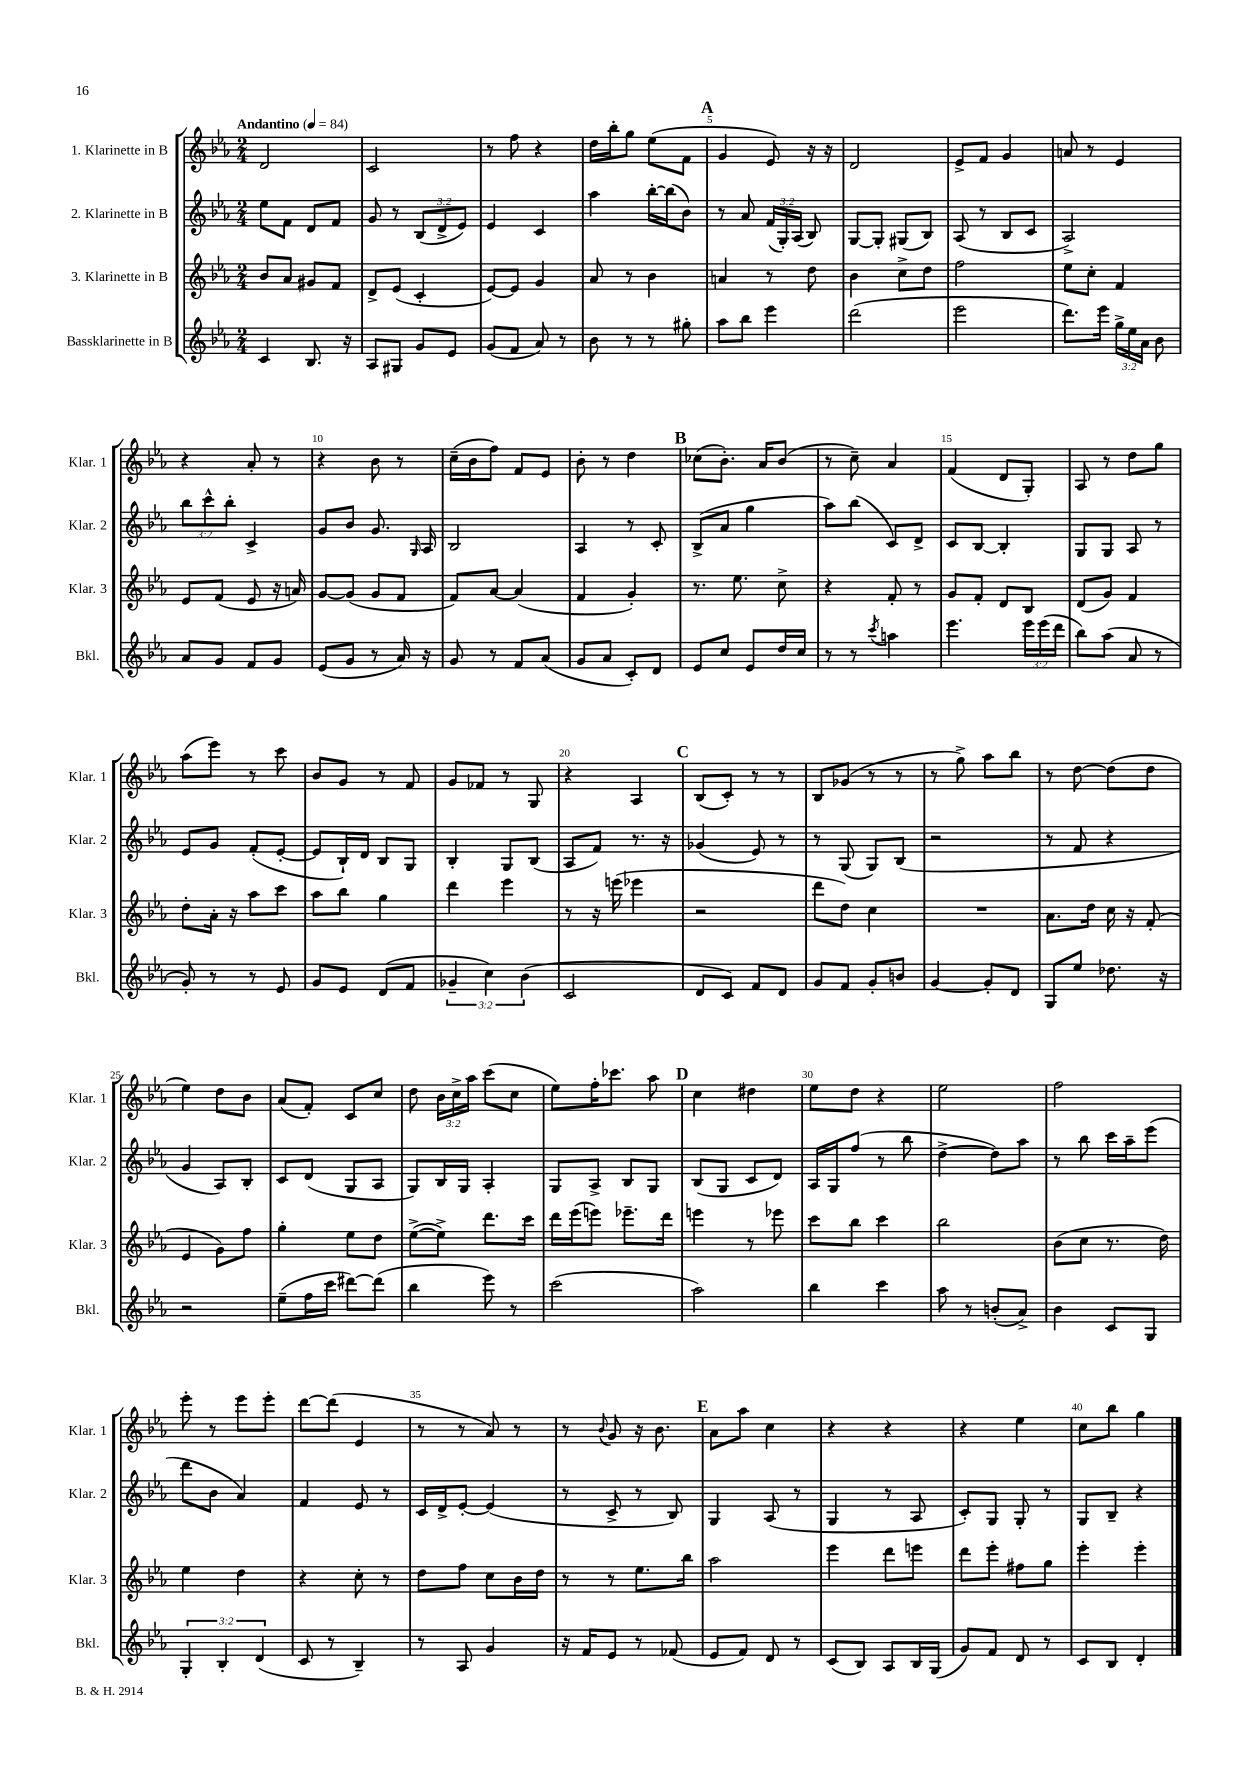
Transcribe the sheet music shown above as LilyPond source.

<<
\new StaffGroup <<
\new Staff = "s0" \with { instrumentName = "1. Klarinette in B" shortInstrumentName = "Klar. 1" } {
    \clef treble \key ees \major \numericTimeSignature \time 2/4 \override Staff.TupletNumber.text = #tuplet-number::calc-fraction-text \tempo "Andantino" 4 = 84
    \autoBeamOff d'2 |
    c'2 |
    r8 f''8 r4 |
    d''16[ bes''16-. g''8] ees''8[( f'8] |
    \mark \markup { \bold "A" } g'4 ees'8) r16 r16 |
    d'2 |
    ees'8[-> f'8] g'4 |
    a'8 r8 ees'4 |
    r4 aes'8-. r8 |
    r4 bes'8 r8 |
    c''16[--( bes'16 f''8]) f'8[ ees'8] |
    bes'8-. r8 d''4 |
    \mark \markup { \bold "B" } ces''8[( bes'8.]-.) aes'16[ bes'8]( |
    r8 c''8--) aes'4 |
    f'4( d'8[ g8]-.) |
    aes8 r8 d''8[ g''8] |
    aes''8[( ees'''8]) r8 c'''8 |
    bes'8[ g'8] r8 f'8 |
    g'8[ fes'8] r8 g8 |
    r4 aes4 |
    \mark \markup { \bold "C" } bes8[( c'8]-.) r8 r8 |
    bes8[ ges'8]( r8 r8 |
    r8 g''8->) aes''8[ bes''8] |
    r8 d''8~ d''8[( d''8] |
    ees''4) d''8[ bes'8] |
    aes'8[( f'8]-.) c'8[ c''8] |
    d''8 \tuplet 3/2 { bes'16[ c''16-> aes''16] } c'''8[( c''8] |
    ees''8[) f''16-. ces'''8.] aes''8 |
    \mark \markup { \bold "D" } c''4 dis''4 |
    ees''8[ d''8] r4 |
    ees''2 |
    f''2 |
    ees'''8-. r8 ees'''8[ ees'''8]-. |
    d'''8[~ d'''8]( ees'4 |
    r8 r8 aes'8) r8 |
    r8 \appoggiatura { bes'8 } g'8 r16 bes'8. |
    \mark \markup { \bold "E" } aes'8[ aes''8] c''4 |
    r4 r4 |
    r4 ees''4 |
    c''8[ bes''8] g''4 \bar "|." |
}
\new Staff = "s1" \with { instrumentName = "2. Klarinette in B" shortInstrumentName = "Klar. 2" } {
    \clef treble \key ees \major \numericTimeSignature \time 2/4 \override Staff.TupletNumber.text = #tuplet-number::calc-fraction-text
    \autoBeamOff ees''8[ f'8] d'8[ f'8] |
    g'8 r8 \tuplet 3/2 { bes8[( d'8-> ees'8]) } |
    ees'4 c'4 |
    aes''4 bes''16[~-. bes''16( bes'8]) |
    \mark \markup { \bold "A" } r8 aes'8 \tuplet 3/2 { f'16[( g16-.) aes16]( } bes8) |
    g8[~ g8]-. gis8[( bes8]) |
    aes8( r8 bes8[ c'8] |
    aes2->) |
    \tuplet 3/2 { bes''8[ c'''8-^ bes''8]-. } c'4-> |
    g'8[ bes'8] g'8. \grace { g16 } aes16 |
    bes2 |
    aes4 r8 c'8-. |
    \mark \markup { \bold "B" } bes8[->( aes'8] g''4 |
    aes''8[) bes''8]( c'8[) d'8]-> |
    c'8[ bes8]~ bes4-. |
    g8[ g8] aes8 r8 |
    ees'8[ g'8] f'8[-.( ees'8]~-. |
    ees'8[ bes16-!) d'16] bes8[ g8] |
    bes4-. g8[ bes8]( |
    aes8[ f'8]) r8. r16 |
    \mark \markup { \bold "C" } ges'4( ees'8) r8 |
    r8 g8( g8[) bes8]( |
    r2 |
    r8 f'8 r4 |
    g'4 aes8[) bes8]-. |
    c'8[ d'8]( g8[ aes8] |
    g8[) bes16 g16] aes4-. |
    g8[ aes8]-> bes8[ g8] |
    \mark \markup { \bold "D" } bes8[( g8] c'8[ d'8]) |
    aes16[ g16 f''8]( r8 bes''8 |
    d''4~-> d''8[) aes''8] |
    r8 bes''8 c'''16[ aes''16-- ees'''8]( |
    d'''8[ bes'8] aes'4) |
    f'4 ees'8 r8 |
    c'16[ d'16-> ees'8]~-. ees'4( |
    r8 c'8-> r8 bes8) |
    \mark \markup { \bold "E" } g4 aes8( r8 |
    g4 r8 aes8 |
    c'8[-.) g8] g8-. r8 |
    g8[ bes8]-- r4 \bar "|." |
}
\new Staff = "s2" \with { instrumentName = "3. Klarinette in B" shortInstrumentName = "Klar. 3" } {
    \clef treble \key ees \major \numericTimeSignature \time 2/4
    \autoBeamOff bes'8[ aes'8] gis'8[ f'8] |
    d'8[-> ees'8]( c'4-. |
    ees'8[~) ees'8] g'4 |
    aes'8 r8 bes'4 |
    \mark \markup { \bold "A" } a'4 r8 d''8 |
    bes'4 c''8[-> d''8] |
    f''2 |
    ees''8[ c''8]-. f'4 |
    ees'8[ f'8]( ees'8 r16 a'16) |
    g'8[~ g'8]( g'8[ f'8] |
    f'8[) aes'8]~ aes'4( |
    f'4 g'4-.) |
    \mark \markup { \bold "B" } r8. ees''8. c''8-> |
    r4 f'8-. r8 |
    g'8[ f'8]-. d'8[ bes8] |
    d'8[( g'8]) f'4 |
    d''8[-. aes'16]-. r16 aes''8[ c'''8] |
    aes''8[ bes''8] g''4 |
    d'''4 ees'''4 |
    r8 r16 e'''16( ees'''4 |
    \mark \markup { \bold "C" } r2 |
    d'''8[ d''8]) c''4 |
    R2 |
    aes'8.[ d''16] c''16 r16 f'8-.( |
    ees'4 g'8[) f''8] |
    g''4-. ees''8[ d''8] |
    ees''8[~->( ees''8]->) d'''8.[ c'''16] |
    d'''16[ ees'''16( e'''8]) ees'''8.[-- d'''16] |
    \mark \markup { \bold "D" } e'''4 r8 ees'''8 |
    c'''8[ bes''8] c'''4 |
    bes''2 |
    bes'8[( c''8] r8. d''16) |
    ees''4 d''4 |
    r4 c''8-. r8 |
    d''8[ f''8] c''8[ bes'16 d''16] |
    r8 r8 ees''8.[ bes''16] |
    \mark \markup { \bold "E" } aes''2 |
    ees'''4 d'''8[ e'''8] |
    d'''8[ ees'''8]-. fis''8[ g''8] |
    ees'''4-. ees'''4-. \bar "|." |
}
\new Staff = "s3" \with { instrumentName = "Bassklarinette in B" shortInstrumentName = "Bkl." } {
    \clef treble \key ees \major \numericTimeSignature \time 2/4 \override Staff.TupletNumber.text = #tuplet-number::calc-fraction-text
    \autoBeamOff c'4 bes8. r16 |
    aes8[ gis8] g'8[ ees'8] |
    g'8[( f'8] aes'8) r8 |
    bes'8 r8 r8 gis''8-. |
    \mark \markup { \bold "A" } aes''8[ bes''8] ees'''4 |
    d'''2( |
    ees'''2 |
    d'''8.[) ees'''16] \tuplet 3/2 { g''16[-> ees''16 aes'16] } bes'8 |
    aes'8[ g'8] f'8[ g'8] |
    ees'8[( g'8] r8 aes'16) r16 |
    g'8 r8 f'8[ aes'8]( |
    g'8[ aes'8] c'8[-.) d'8] |
    \mark \markup { \bold "B" } ees'8[ c''8] ees'8[ d''16 c''16] |
    r8 r8 \acciaccatura { c'''8 } a''4 |
    ees'''4. \tuplet 3/2 { ees'''16[ ees'''16( d'''16] } |
    bes''8[) aes''8]( aes'8 r8 |
    g'8-.) r8 r8 ees'8 |
    g'8[ ees'8] d'8[( f'8] |
    \tuplet 3/2 { ges'4-- c''4) bes'4( } |
    c'2 |
    \mark \markup { \bold "C" } d'8[ c'8]) f'8[ d'8] |
    g'8[ f'8] g'8[-. b'8] |
    g'4~ g'8[-. d'8] |
    g8[ ees''8] des''8. r16 |
    r2 |
    ees''8[--( f''16 c'''16] dis'''8[~) dis'''8]( |
    bes''4 ees'''8) r8 |
    c'''2( |
    \mark \markup { \bold "D" } aes''2) |
    bes''4 c'''4 |
    aes''8 r8 b'8[-.( aes'8]->) |
    bes'4 c'8[ g8] |
    \tuplet 3/2 { g4-. bes4-. d'4( } |
    c'8 r8 bes4--) |
    r8 aes8 g'4 |
    r16 f'16[ ees'8] r8 fes'8( |
    \mark \markup { \bold "E" } ees'8[ f'8]) d'8 r8 |
    c'8[( bes8]) aes8[ bes16 g16]( |
    g'8[) f'8] d'8 r8 |
    c'8[ bes8] d'4-. \bar "|." |
}
>>
>>
\layout { \context { \Score \override BarNumber.break-visibility = ##(#f #t #t) barNumberVisibility = #(every-nth-bar-number-visible 5) } }
